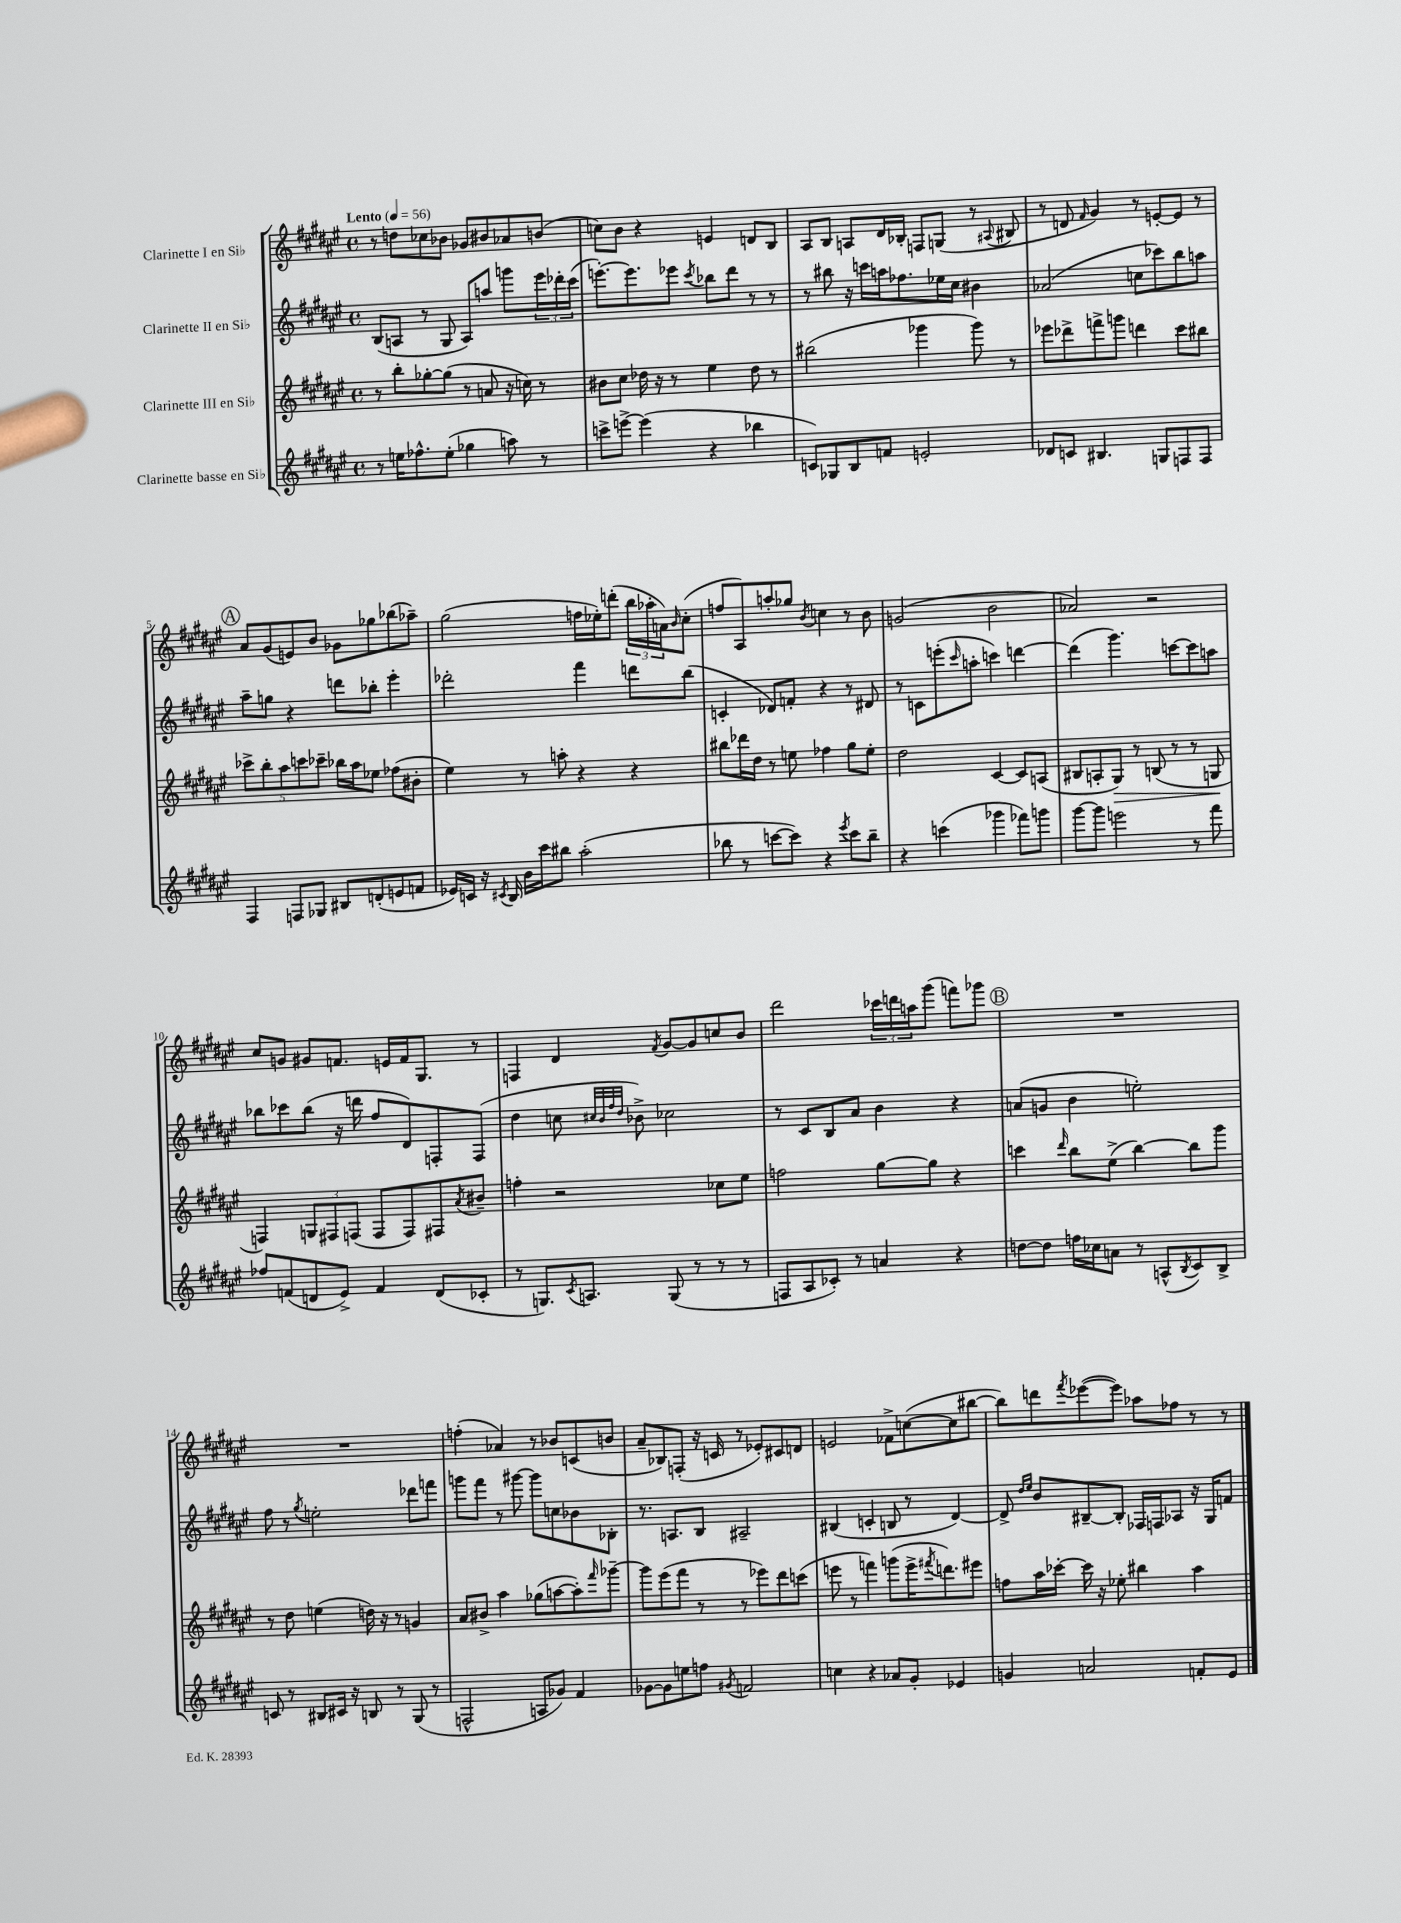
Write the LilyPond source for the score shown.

<<
\new StaffGroup <<
\new Staff = "s0" \with { instrumentName = "Clarinette I en Sib" } {
    \clef treble \key fis \major \defaultTimeSignature \time 4/4 \tempo "Lento" 4 = 56
    r8 d''8 ces''8 bes'8 ges'8 bis'8 aes'8 b'8( |
    c''8) b'8 r4 e'4 d'8 b8 |
    ais8 b8 a8 dis'16 bes16-. f8 g8( r8 \appoggiatura { ais8 } bis8 |
    r8 d'8 \grace { fis'16 } gis'4) r8 e'8~-. e'8 r8 |
    \mark \markup { \circle "A" } ais'8 gis'8( e'8) b'8 ges'8 ges''8 bes''8( aes''8--) |
    gis''2( f''16 ees''16-.) d'''8-.( \tuplet 3/2 { b''16 aes''16-. a'16) } \grace { b'16 } cis''8-.( |
    f''8 ais8) a''8-. ges''8 \acciaccatura { b'8 } c''4 r8 b'8 |
    g'2( b'2 |
    aes'2) r2 |
    cis''8 g'8 gis'8 f'8. e'16 f'16 gis8. r8 |
    f4 dis'4 \acciaccatura { fis'8 } gis'8~ gis'8 c''8 b'8 |
    dis'''2 \tuplet 3/2 { ces'''16 d'''16 a''16 } gis'''8( f'''8) ges'''8 |
    \mark \markup { \circle "B" } R1 |
    R1 |
    f''4-.( aes'4) r8 bes'8 c'8( b'8 |
    ais'8-- bes8) f8-.( r16 c'16 r8 ees'8-.) cis'8 d'8 |
    e'2 fes'8-> c''8~( c''8 bis''8~ |
    bis''8) d'''8 \acciaccatura { fis'''8 } ees'''8~( ees'''8) aes''8 fes''8 r8 r8 \bar "|." |
}
\new Staff = "s1" \with { instrumentName = "Clarinette II en Sib" } {
    \clef treble \key fis \major \defaultTimeSignature \time 4/4
    b8( a8 r8 gis8 a8) a''8 g'''8 \tuplet 3/2 { eis'''16 des'''16-. cis'''16( } |
    e'''8.~-.) e'''8. ees'''8 \acciaccatura { cis'''8 } bes''8 dis'''8 r8 r8 |
    r8 bis''8 r16 c'''16 a''16 fes''8. ees''16 cis''16 bis'4 |
    aes'2( c''8 ces'''8) b''8 a''8 |
    \mark \markup { \circle "A" } ais''8-- g''8 r4 d'''8 bes''8-. eis'''4-. |
    des'''2-. fis'''4 d'''8 b''8( |
    c'4-. des'8) f'8-. r4 r8 dis'8 |
    r8 c'8 e'''8-.( \grace { cis'''16 } a''8-. c'''4) d'''4~ |
    d'''4( gis'''4.) c'''8~ c'''8 a''8 |
    bes''8 ces'''8 bes''8( r16 d'''16 fis''8 dis'8) f8-. f8( |
    dis''4 c''8 \grace { cis''32 b'32 fis''32 dis''32 } bes'8->) ces''2 |
    r8 cis'8 b8 ais'8 b'4 r4 |
    \mark \markup { \circle "B" } a'8( g'8 b'4 e''2-.) |
    fis''8 r8 \acciaccatura { gis''8 } e''2-. des'''8 f'''8 |
    g'''8 fis'''8 r8 gis'''8~ gis'''8 c''8 bes'8 bes8-. |
    r8. a8. b8 ais2-- |
    bis4( c'4-. b8 r8 dis'4~) |
    dis'8-> \grace { dis''16 eis''16 } b'8 bis8~-- bis8-. fes16 f16 aes8 r16 gis16 f'8 \bar "|." |
}
\new Staff = "s2" \with { instrumentName = "Clarinette III en Sib" } {
    \clef treble \key fis \major \defaultTimeSignature \time 4/4
    r8 b''8-. ges''8~-. ges''8( r8 a'8 r16 c''16) r8 |
    bis'8 cis''8 des''16 r16 r8 eis''4 des''8 r8 |
    bis''2( ges'''4 ges'''8) r8 |
    ees'''8 des'''8-> f'''8-> g'''8 d'''4 cis'''8 bis''8 |
    \mark \markup { \circle "A" } \tuplet 5/4 { ces'''8-> b''8-. ais''8 c'''8 ces'''8-- } bes''16 ais''16 ees''8 fes''8( bis'8-. |
    eis''4) r8 a''8-. r4 r4 |
    bis''8 des'''16 dis''16 r8 e''8 fes''4 gis''8 e''8-. |
    dis''2 cis'4~ cis'8 a8( |
    bis8 a8-. gis8\>) r8 b8( r8 r8 g8\! |
    f4) \tuplet 3/2 { g8 fis8 f8( } f8 f8) fis8 \acciaccatura { ais'8 } bis'8-- |
    f''4-. r2 ces''8 eis''8 |
    f''2 gis''8~ gis''8 r4 |
    \mark \markup { \circle "B" } c'''4 \grace { dis'''16 } b''8 eis''8->( b''4~) b''8 gis'''8 |
    r8 dis''8 e''4( d''16) r16 r8 g'4 |
    ais'8 bis'8-> ais''4 ges''8( a''8~ a''8-.) \grace { fis'''16 } ges'''8~-- |
    ges'''8 eis'''8( fis'''8 r8 r8 ees'''8) dis'''8 c'''8( |
    e'''8 r8 f'''4) g'''8( e'''16-> \acciaccatura { fis'''8 } d'''8.) eis'''8 |
    f''8 ais''16 ces'''16~-. ces'''16 r16 ees''8-. bis''4 ais''4 \bar "|." |
}
\new Staff = "s3" \with { instrumentName = "Clarinette basse en Sib" } {
    \clef treble \key fis \major \defaultTimeSignature \time 4/4
    r8 e''16 fes''8.-^ e''8-.( ges''4 a''8) r8 |
    c'''8-> e'''8~-> e'''4( r4 bes''4 |
    c'8) ges8 b8 f'8 e'2-. |
    des'8 c'8 bis4. g8 f8 f8 |
    \mark \markup { \circle "A" } fis4 f8 ges8 bis8 d'8-.( e'8 f'8 |
    ees'16) c'16 r16 \acciaccatura { cis'8 } b16 b'16 cis'''16 bis''8 ais''2-.( |
    bes''8 r8 c'''8~ c'''8) r4 \acciaccatura { eis'''8 } c'''8 bes''8-- |
    r4 c'''4( ges'''4 fes'''8) g'''8 |
    gis'''8~ gis'''8 e'''2 r8 fis'''8 |
    fes''8 f'8( d'8 eis'8->) f'4 d'8( ces'8-. |
    r8 g8.) \acciaccatura { cis'8 } a8. g8( r8 r8 r8 |
    f8 ais8 ces'8-.) r8 a'4 r4 |
    \mark \markup { \circle "B" } d''8~ d''8 f''16 ces''16 a'8 r8 a8-^( \acciaccatura { b8 } cis'8) b8-> |
    c'8 r8 bis8 cis'16 r16 b8 r8 gis8( r8 |
    f2-^ a8 ges'8) fis'4 |
    ges'8~ ges'8 e''8 f''8 \acciaccatura { gis'8 } f'2 |
    c''4 r4 aes'8 gis'8-. ees'4 |
    g'4 a'2 f'8-. eis'8 \bar "|." |
}
>>
>>
